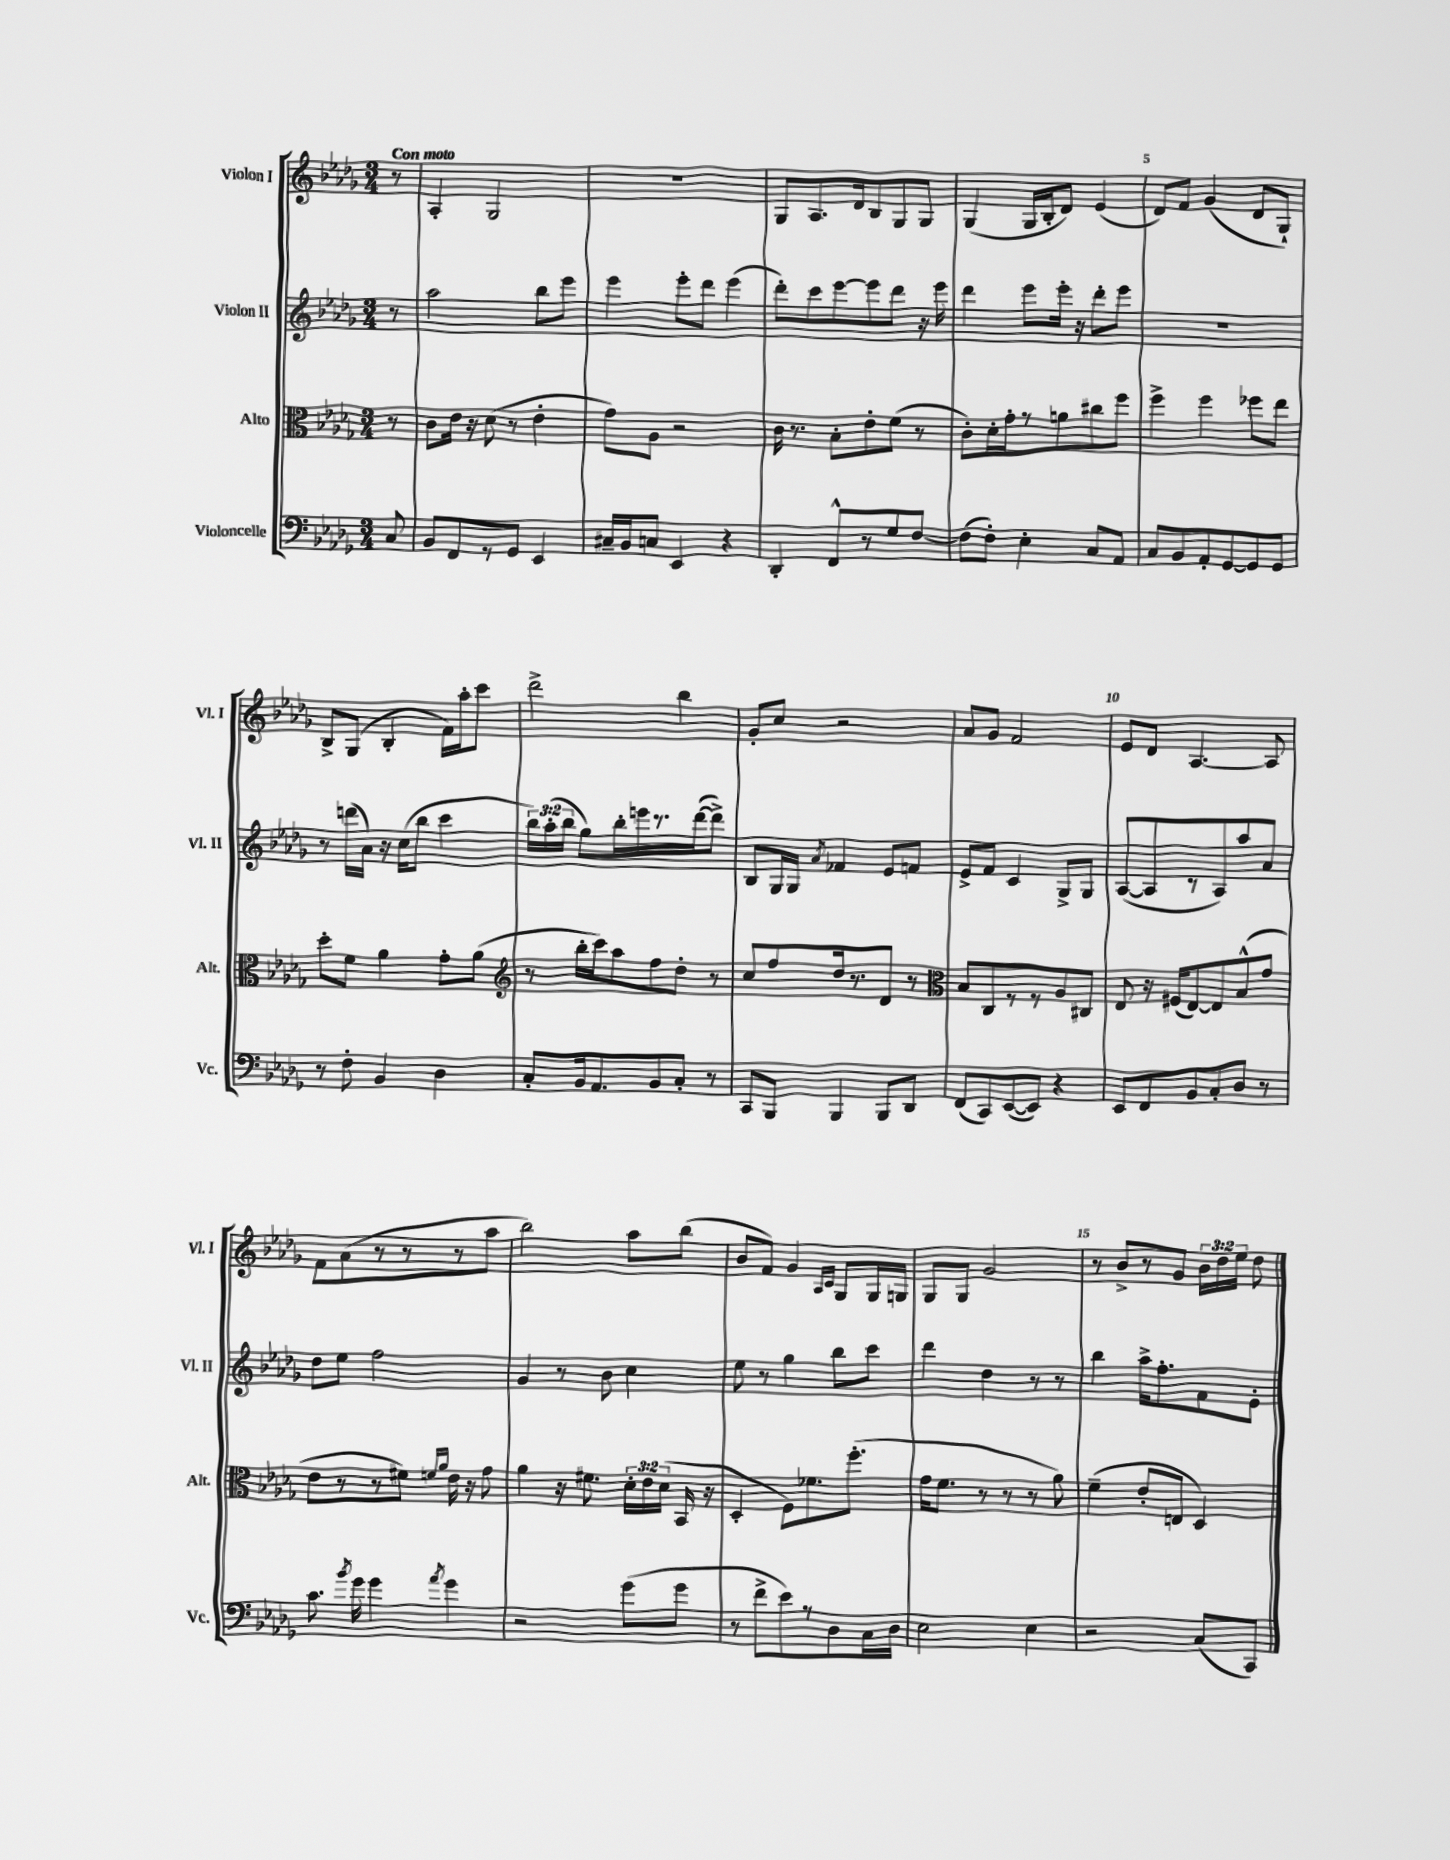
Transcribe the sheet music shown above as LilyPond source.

<<
\new StaffGroup <<
\new Staff = "s0" \with { instrumentName = "Violon I" shortInstrumentName = "Vl. I" } {
    \clef treble \key des \major \numericTimeSignature \time 3/4 \override Staff.TupletNumber.text = #tuplet-number::calc-fraction-text \partial 8 \tempo "Con moto"
    \autoBeamOff r8 |
    aes4-. ges2 |
    R2. |
    ges8[ aes8. des'16 bes8 ges8 ges8] |
    ges4( ges16[ bes16-. des'8]) ees'4( |
    des'8[) f'8] ges'4( des'8[ ges8]-!) |
    bes8[-> ges8]( bes4-. f'16[) aes''16-. c'''8] |
    des'''2-> bes''4 |
    ges'8[-. c''8] r2 |
    aes'8[ ges'8] f'2 |
    ees'8[ des'8] aes4.~ aes8 |
    f'8[ aes'8( r8 r8 r8 aes''8] |
    bes''2) aes''8[ bes''8]( |
    bes'8[ f'8]) ges'4 \grace { aes16[ c'16] } ges8[ ges16 g16] |
    ges8[ ges8] ges'2 |
    r8 bes'8[-> r8 ges'8] \tuplet 3/2 { bes'16[ des''16 ees''16] } des''8 \bar "|." |
}
\new Staff = "s1" \with { instrumentName = "Violon II" shortInstrumentName = "Vl. II" } {
    \clef treble \key des \major \numericTimeSignature \time 3/4 \override Staff.TupletNumber.text = #tuplet-number::calc-fraction-text \partial 8
    \autoBeamOff r8 |
    aes''2 bes''8[ ees'''8] |
    ees'''4 ees'''8[-. des'''8] ees'''4( |
    des'''8[-.) c'''8 ees'''8~ ees'''8 des'''8] r16 ees'''16 |
    des'''4 ees'''8[ ees'''16]-. r16 des'''8[-. ees'''8] |
    R2. |
    r8 d'''16[( aes'16]) r16 c''16[( bes''8] c'''4 |
    \tuplet 3/2 { bes''16[) aes''16-.( bes''16] } ges''8[) bes''16-. e'''16 r8. des'''16~( des'''8]->) |
    bes8[ ges16 ges16] \acciaccatura { aes'8 } fes'4 ees'8[ f'8] |
    ees'8[-> f'8] c'4 ges8[-> ges8] |
    aes8[~( aes8 r8 aes8) aes''8 aes'8] |
    des''8[ ees''8] f''2 |
    ges'4 r8 bes'8 c''4 |
    ees''8 r8 ges''4 bes''8[ c'''8] |
    des'''4 des''4 r8 r8 |
    bes''4 aes''16[-> f''8.-. f'8 ees'8]-. \bar "|." |
}
\new Staff = "s2" \with { instrumentName = "Alto" shortInstrumentName = "Alt." } {
    \clef alto \key des \major \numericTimeSignature \time 3/4 \override Staff.TupletNumber.text = #tuplet-number::calc-fraction-text \partial 8
    \autoBeamOff r8 |
    c'8[ ees'16] r16 des'8( r8 ees'4-. |
    ges'8[) aes8] r2 |
    c'16 r8. bes8[-. ees'8-. f'8]( r8 |
    c'8[-.) des'16-. ges'16-. r8 a'8 cis''8 f''8] |
    f''4-> f''4 fes''8[ ees''8] |
    des''8[-. f'8] aes'4 ges'8[-. aes'8]( |
    \clef treble r8 bes''16[-. c'''16) aes''8 f''8 des''8]-. r8 |
    c''8[ f''8 des''16 r8. des'8] r8 |
    \clef alto bes8[ c8 r8 r8 aes8 cis8] |
    ees8 r16 fis16[( ees8~) ees8 bes8-^( ges'8] |
    ees'8[ r8 r8 fis'8]) \grace { f'16[ aes'16] } ees'16 r16 ges'8 |
    aes'4 r16 fis'8. \tuplet 3/2 { des'16[-. ees'16 des'16]( } bes,16 r16 |
    des4-. f8[) fes'8. f''8.]-.( |
    ges'16[ f'8.] r8 r8 r8 aes'8) |
    f'4--( ees'8[-. e8] des4) \bar "|." |
}
\new Staff = "s3" \with { instrumentName = "Violoncelle" shortInstrumentName = "Vc." } {
    \clef bass \key des \major \numericTimeSignature \time 3/4 \partial 8
    \autoBeamOff c8 |
    bes,8[ f,8 r8 ges,8] ees,4 |
    cis16[-- bes,16 c8] ees,4 r4 |
    des,4-. f,8[-^ r8 ges8 f8]~ |
    f8[( f8]-.) ees4-. c8[ aes,8] |
    c8[ bes,8 aes,8-. ges,8~ ges,8 ges,8] |
    r8 f8-. bes,4 des4 |
    c8[-. bes,16 aes,8. bes,8 c8]-. r8 |
    c,8[ bes,,8] bes,,4 bes,,8[ des,8] |
    f,8[( c,8) ees,8~( ees,8]) r4 |
    ees,8[ f,8 bes,8 c8-. des8] r8 |
    c'8. \acciaccatura { bes'8 } ges'16 ges'4 \acciaccatura { aes'8 } ges'4 |
    r2 ges'8[( ges'8] |
    r8 f'8[-> ees'8) r8 des8 c16 des16] |
    ees2 ees4 |
    r2 c8[( c,8]) \bar "|." |
}
>>
>>
\layout { \context { \Score \override BarNumber.break-visibility = ##(#f #t #t) barNumberVisibility = #(every-nth-bar-number-visible 5) } }
